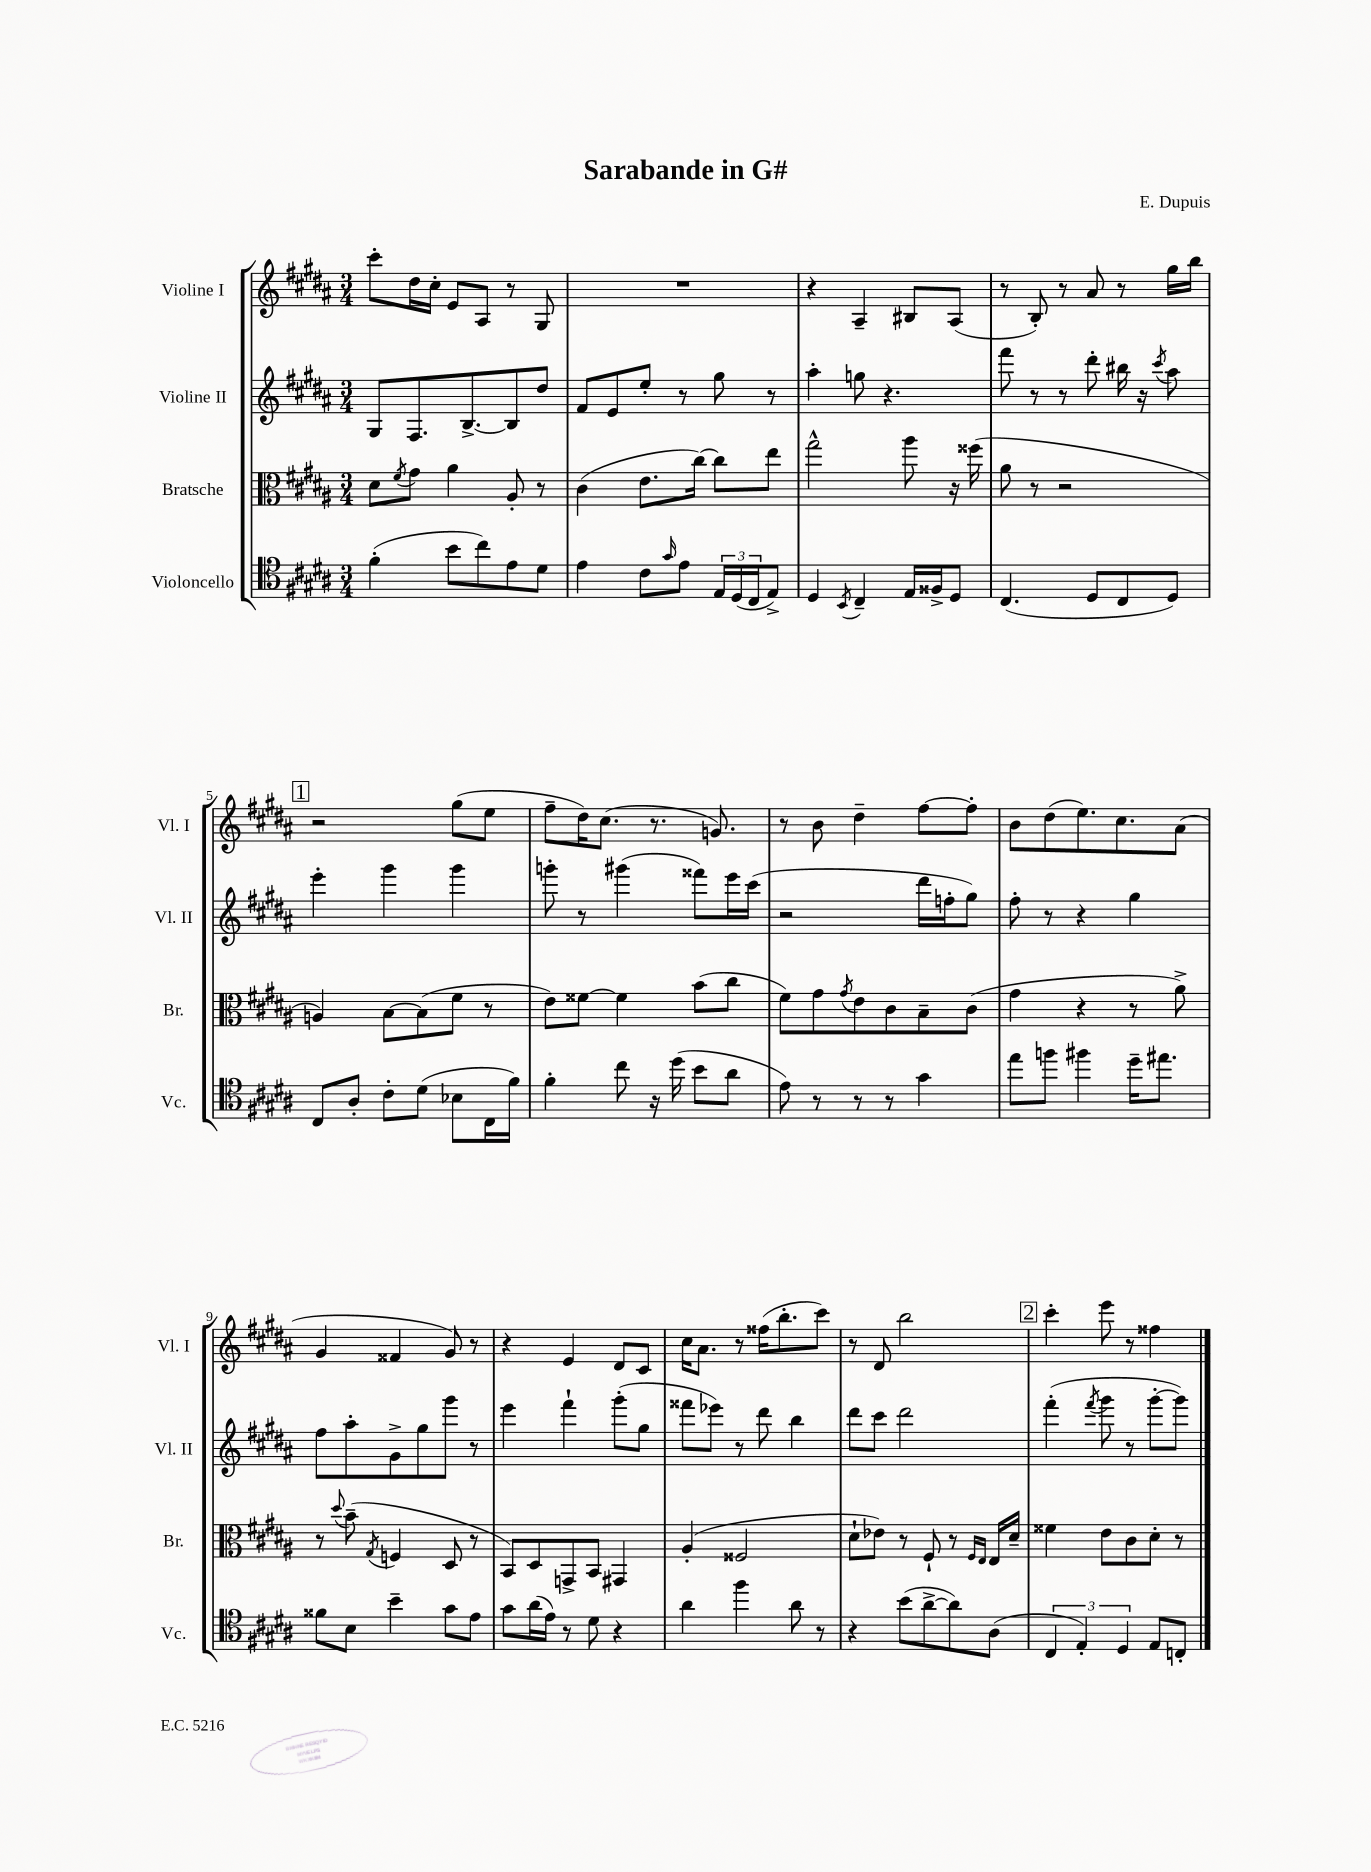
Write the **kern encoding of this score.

**kern	**kern	**kern	**kern
*part4	*part3	*part2	*part1
*staff4	*staff3	*staff2	*staff1
*I"Violoncello	*I"Bratsche	*I"Violine II	*I"Violine I
*I'Vc.	*I'Br.	*I'Vl. II	*I'Vl. I
*clefC4	*clefC3	*clefG2	*clefG2
*k[f#c#g#d#a#]	*k[f#c#g#d#a#]	*k[f#c#g#d#a#]	*k[f#c#g#d#a#]
*M3/4	*M3/4	*M3/4	*M3/4
=1	=1	=1	=1
(4f#'\	8d#\L	8G#/L	8ccc#'\L
.	8qf#/	.	.
.	8g#\J	8.F#/	16dd#\L
.	.	.	16cc#'\JJ
8b\L	4a#\	.	8e/L
.	.	[8.B^/	.
8cc#\)	.	.	8A#/J
8e\	8A#'/	8B/]	8r
8d#\J	8r	8dd#/J	8G#/
=2	=2	=2	=2
4e\	(4c#\	8f#/L	2.r
.	.	8e/	.
8c#\L	8.e\L	8ee'/J	.
16qqg#/	.	.	.
8e\J	.	8r	.
.	[16cc#\Jk)	.	.
24E/LL	8cc#\L]	8gg#\	.
(24D#/	.	.	.
24C#/J	.	.	.
8E^/J)	8ee\J	8r	.
=3	=3	=3	=3
4D#/	2gg#^^\	4aa#'\	4r
8qBB/	.	.	.
4C#~/	.	8ggn\	4A#~/
.	.	4.r	.
16E/LL	8aa#\	.	8B#X/L
16F##X^/J	.	.	.
8D#/J	16r	.	(8A#/J
.	(16ff##X\	.	.
=4	=4	=4	=4
(4.C#/	8a#\	8fff#\	8r
.	8r	8r	8B'/)
.	2r	8r	8r
8D#/L	.	8ddd#'\	8a#/
8C#/	.	16bb#X\	8r
.	.	16r	.
.	.	8qccc#/	.
8D#/J)	.	8aa#\	16gg#\LL
.	.	.	16bb\JJ
!!LO:LB:g=z
!!LO:REH:place=s1:t=1
=5	=5	=5	=5
8C#/L	4An/)	4eee'\	2r
8A#'/J	.	.	.
8c#'\L	[8B\L	4ggg#\	.
(8d#\J	(8B\]	.	.
8B-X\L	8f#\J	4ggg#\	(8gg#\L
16C#\L	8r	.	8ee\J
16f#\JJ)	.	.	.
=6	=6	=6	=6
4f#'\	8e\L)	8gggn'\	8ff#~\L
.	[8f##X\J	8r	16dd#\K)
.	.	.	(8.cc#\J
8cc#\	4f##\]	(4ggg#X\	.
16r	.	.	8.r
(16dd#\	.	.	.
8b\L	(8b\L	8fff##X\L)	.
.	.	.	8.gn/)
8a#\J	8cc#\J	16eee\L	.
.	.	(16ccc#\JJ	.
=7	=7	=7	=7
8e\)	8f#\L)	2r	8r
8r	8g#\	.	8b\
.	8qg#/	.	.
8r	8e\	.	4dd#~\
8r	8c#\	.	.
4g#\	8B~\	16ddd#\LL	[8ff#\L
.	.	16ffn'\J	.
.	(8c#\J	8gg#\J)	8ff#'\J]
=8	=8	=8	=8
8ee\L	4g#\	8ff#'\	8b\L
8ffn\J	.	8r	(8dd#\
4ff#X\	4r	4r	8.ee\)
.	.	.	8.cc#\
16dd#~\KL	8r	4gg#\	.
8.ee#X\J	.	.	.
.	8a#^\)	.	(8a#\J
!!LO:LB:g=z
=9	=9	=9	=9
8f##X\L	8r	8ff#\L	4g#/
.	8qqdd#/	.	.
8B\J	(8b~\	8aa#'\	.
.	8qG#/	.	.
4b~\	4Fn/	8g#^\	4f##X/
.	.	8gg#\	.
8g#\L	8D#/	8ggg#\J	8g#/)
8e\J	8r	8r	8r
=10	=10	=10	=10
8g#\L	8BB/L)	4eee\	4r
(16a#\L	8D#/	.	.
16e\JJ)	.	.	.
8r	8GGn^/	4fff#`\	4e/
8d#\	8BB/J	.	.
4r	4GG#X/	(8ggg#'\L	8d#/L
.	.	8gg#\J	8c#/J
=11	=11	=11	=11
4a#\	(4A#'/	8fff##X\L	16cc#\KL
.	.	.	8.a#\J
.	.	8eee-X\J)	.
4ff#\	2F##X/	8r	8r
.	.	8ddd#\	(16ff##X\KL
.	.	.	8.bb'\
8a#\	.	4bb\	.
8r	.	.	8ccc#\J)
=12	=12	=12	=12
4r	8d#`\L	8ddd#\L	8r
.	8e-X\J)	8ccc#\J	8d#/
(8b\L	8r	2ddd#\	2bb\
[8a#^\	8F#`/	.	.
8a#\])	8r	.	.
.	16qqF#/LL	.	.
.	16qqE/JJ	.	.
(8A#\J	16E/LL	.	.
.	16d#~/JJ	.	.
!!LO:REH:place=s1:t=2
=13	=13	=13	=13
6C#/	4f##X\	(4fff#'\	4ccc#'\
6E'/)	.	.	.
.	.	8qfff#/	.
.	8e\L	8ggg#\	8eee\
6D#/	.	.	.
.	8c#\	8r	8r
8E/L	8d#'\J	[8ggg#'\L	4ff##X\
8Cn'/J	8r	8ggg#\J])	.
==	==	==	==
*-	*-	*-	*-
